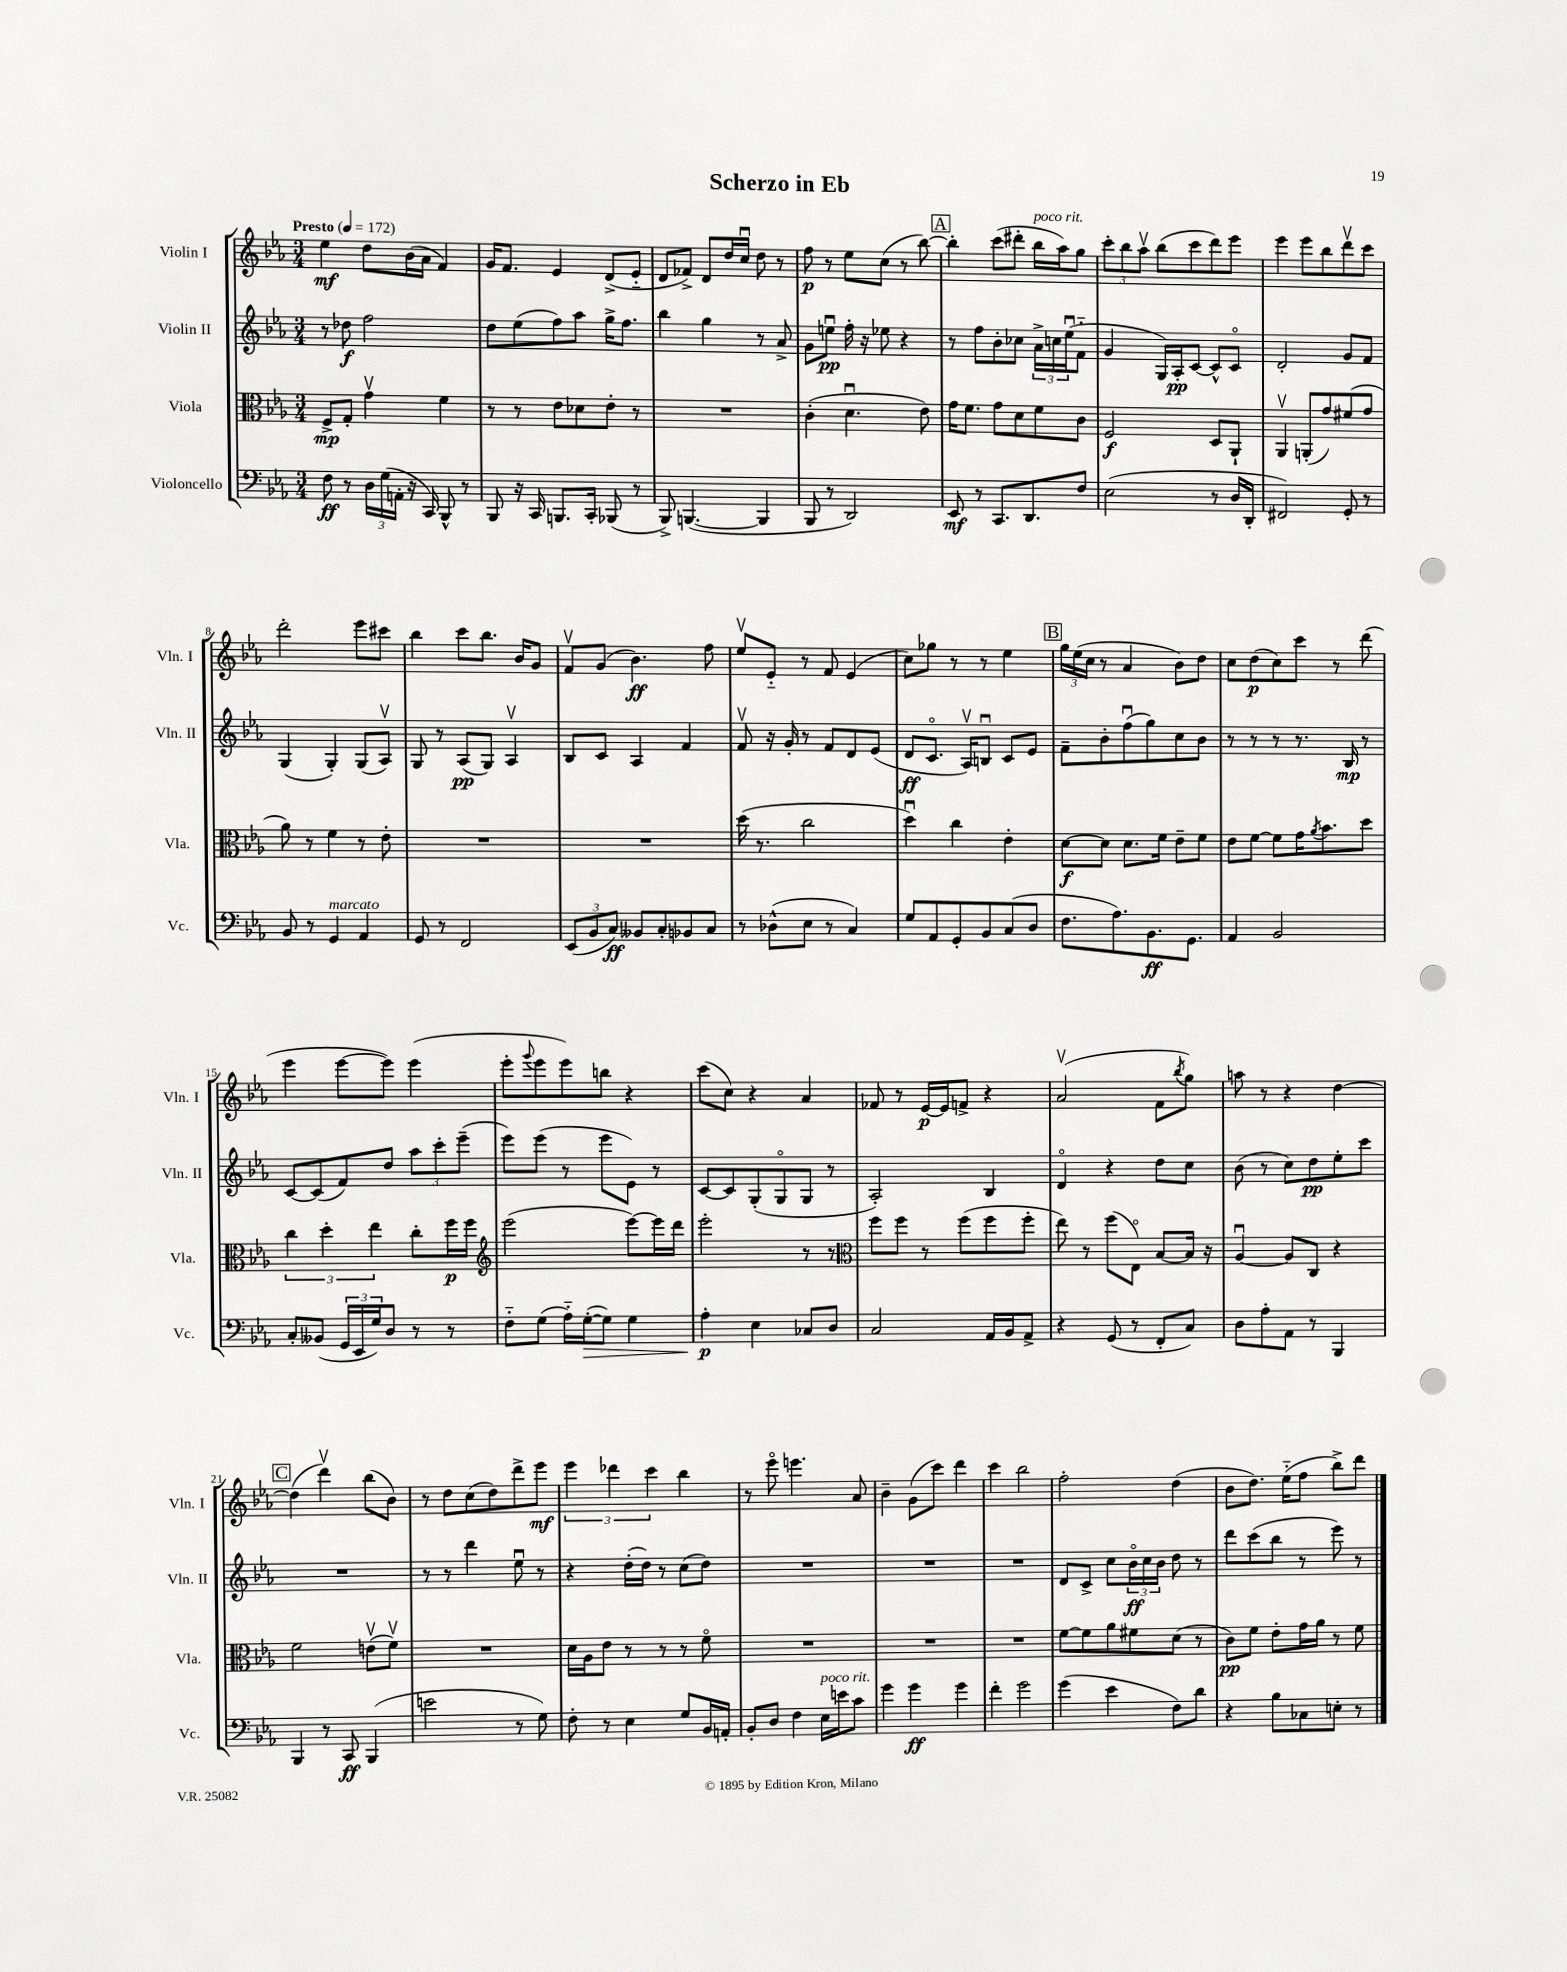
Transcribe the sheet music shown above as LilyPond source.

\header { title = "Scherzo in Eb" }
<<
\new StaffGroup <<
\new Staff = "s0" \with { instrumentName = "Violin I" shortInstrumentName = "Vln. I" } {
    \clef treble \key ees \major \numericTimeSignature \time 3/4 \tempo "Presto" 4 = 172
    ees''4\mf d''8 bes'16( aes'16 f'4) |
    g'16 f'8. ees'4 d'8->( ees'8-_ |
    d'8 fes'8->) d'8 d''16 c''16\downbow d''8 r8 |
    f''8\p r8 ees''8 c''8( r8 bes''8~) |
    \mark \markup { \box "A" } bes''4-. c'''8( dis'''8-. bes''16^\markup { \italic "poco rit." } aes''16) g''8 |
    \tuplet 3/2 { c'''8-. bes''8 aes''8\upbow } bes''8( c'''8 d'''8) ees'''8 |
    ees'''4 ees'''8 bes''8 d'''8\upbow c'''8 |
    d'''2-. ees'''8 cis'''8 |
    bes''4 c'''8 bes''8. bes'16 g'8 |
    f'8\upbow g'8( bes'4.\ff) f''8 |
    ees''8\upbow ees'8-_ r8 f'8 ees'4( |
    c''8) ges''8 r8 r8 ees''4 |
    \mark \markup { \box "B" } \tuplet 3/2 { g''16 ees''16( c''16 } r8 aes'4 bes'8) d''8 |
    c''8 d''8\p( c''8) c'''8 r8 d'''8( |
    ees'''4 ees'''8~ ees'''8) ees'''4( |
    ees'''8-. \appoggiatura { g'''8 } ees'''8 ees'''8) b''8 r4 |
    c'''8( c''8) r4 aes'4 |
    fes'8 r8 ees'16~\p ees'16 f'8-> r4 |
    aes'2\upbow( f'8 \acciaccatura { bes''8 } g''8) |
    a''8 r8 r4 d''4~ |
    \mark \markup { \box "C" } d''4( d'''4\upbow) bes''8( bes'8) |
    r8 d''8 c''8( d''8) d'''8-> ees'''8\mf |
    \tuplet 3/2 { ees'''4 des'''4 c'''4 } bes''4 |
    r8 ees'''8\flageolet e'''4. aes'8 |
    bes'4-- g'8( c'''8) d'''4 |
    c'''4 bes''2 |
    f''2-. d''4( |
    bes'8 d''8.) ees''16-_( f''8 bes''8->) d'''8 \bar "|." |
}
\new Staff = "s1" \with { instrumentName = "Violin II" shortInstrumentName = "Vln. II" } {
    \clef treble \key ees \major \numericTimeSignature \time 3/4
    r8 des''8\f f''2 |
    d''8 ees''8( f''8) aes''8 g''16-> f''8. |
    bes''4 g''4 r8 aes'8-> |
    g'8 e''8\downbow\pp f''16-. r16 ees''8 r4 |
    \mark \markup { \box "A" } r8 f''8 bes'8-. ces''8 \tuplet 3/2 { aes'16-> c''16 ees''16\downbow( } f'8-_ |
    g'4 g16) aes16-.\pp c'8~ c'8-^ c'8\flageolet |
    d'2-. g'8 f'8 |
    g4( g4-.) g8( aes8\upbow) |
    g8 r8 aes8\pp( g8) aes4\upbow |
    bes8 c'8 aes4 f'4 |
    f'8\upbow r16 g'16-. r8 f'8 d'8 ees'8( |
    d'8\ff c'8.\flageolet aes16\upbow) b8\downbow c'8 ees'8 |
    \mark \markup { \box "B" } f'8-- bes'8-. f''8\downbow( g''8) c''8 bes'8 |
    r8 r8 r8 r8. bes16\mp r8 |
    c'8~ c'8( f'8) d''8 \tuplet 3/2 { aes''8 c'''8-. ees'''8--( } |
    ees'''8) ees'''8( r8 ees'''8 ees'8) r8 |
    c'8~ c'8 g8-.( g8\flageolet g8 r8 |
    aes2-.) bes4 |
    d'4\flageolet r4 d''8 c''8 |
    bes'8( r8 c''8) d''8\pp ees''8-. c'''8 |
    \mark \markup { \box "C" } R2. |
    r8 r8 d'''4 ees''8\downbow r8 |
    r4 d''16-.( d''16) r8 c''8( d''8) |
    R2. |
    R2. |
    R2. |
    d'8 c'8-> c''8 \tuplet 3/2 { bes'16\flageolet\ff c''16 bes'16 } d''8 r8 |
    d'''8 c'''8( bes''8 r8 ees'''8) r8 \bar "|." |
}
\new Staff = "s2" \with { instrumentName = "Viola" shortInstrumentName = "Vla." } {
    \clef alto \key ees \major \numericTimeSignature \time 3/4
    f8->\mp g8-. g'4\upbow f'4 |
    r8 r8 ees'8 des'8 ees'8-. r8 |
    R2. |
    c'4-.( d'4.\downbow ees'8) |
    \mark \markup { \box "A" } g'16 f'8. g'8 d'8 f'8 c'8 |
    f2\f d8 aes,8-! |
    aes,4\upbow a,8-.( g'8) fis'8( g'8 |
    aes'8) r8 f'4 r8 ees'8-. |
    R2. |
    R2. |
    d''16( r8. c''2 |
    d''4\downbow) c''4 ees'4-. |
    \mark \markup { \box "B" } d'8~\f d'8 d'8. f'16 ees'8-- f'8 |
    ees'8 f'8~ f'8 g'16 \acciaccatura { aes'8 } bes'8. d''8 |
    \tuplet 3/2 { c''4 d''4-. ees''4 } c''8-. f''16\p f''16 |
    \clef treble ees'''2( ees'''8~) ees'''16 d'''16 |
    ees'''2-. r8 r8 |
    \clef alto f''8 f''8 r8 f''8( f''8 f''8-. |
    ees''8) r8 f''8( ees8\flageolet) bes8~ bes16 r16 |
    aes4~\downbow aes8 c8 r4 |
    \mark \markup { \box "C" } f'2 e'8\upbow( f'8\upbow) |
    R2. |
    d'16 aes16 ees'8 r8 r8 r8 f'8\flageolet |
    R2. |
    R2. |
    R2. |
    f'8~ f'8 aes'8 fis'8 d'8( r8 |
    c'8\pp) f'8 ees'8-. g'16 aes'16 r8 f'8 \bar "|." |
}
\new Staff = "s3" \with { instrumentName = "Violoncello" shortInstrumentName = "Vc." } {
    \clef bass \key ees \major \numericTimeSignature \time 3/4
    f8\ff r8 \tuplet 3/2 { d16 g16( a,16-. } r16 c,16) bes,,8-^ r8 |
    bes,,8 r16 c,16 b,,8. c,16-. bes,,8( r8 |
    bes,,8->) b,,4.~( b,,4 |
    bes,,8 r8 d,2) |
    \mark \markup { \box "A" } ees,8\mf r8 c,8. d,8. f8 |
    ees2( r8 d16 d,16-. |
    fis,2) g,8-. r8 |
    bes,8 r8 g,4^\markup { \italic "marcato" } aes,4 |
    g,8 r8 f,2 |
    \tuplet 3/2 { ees,8( bes,8 c8\ff) } beses,8 c8-. bes,8 c8 |
    r8 des8-^( ees8 r8 c4) |
    g8 aes,8 g,8-. bes,8 c8( d8 |
    \mark \markup { \box "B" } f8. aes8.) bes,8.\ff g,8. |
    aes,4 bes,2 |
    c8-. beses,8( \tuplet 3/2 { g,16 ees,16 g16) } d8 r8 r8 |
    f8-_ g8( aes16-_) g16~-.\>( g8) g4 |
    aes4-.\p\! ees4 ces8 d8 |
    c2 aes,16 bes,16 aes,8-> |
    r4 g,8( r8 f,8-. c8) |
    d8 aes8-. aes,8 r8 bes,,4 |
    \mark \markup { \box "C" } bes,,4 r8 c,8\ff bes,,4( |
    e'2 r8 g8) |
    f8-. r8 ees4 g8 bes,16 a,16-. |
    bes,8-. d8 f4 ees16^\markup { \italic "poco rit." } e'16 c'8 |
    g'4 g'4\ff g'4 |
    f'4-. g'2 |
    g'4( ees'4 f8) d'8 |
    r4 bes8 ces8 e8-. r8 \bar "|." |
}
>>
>>
